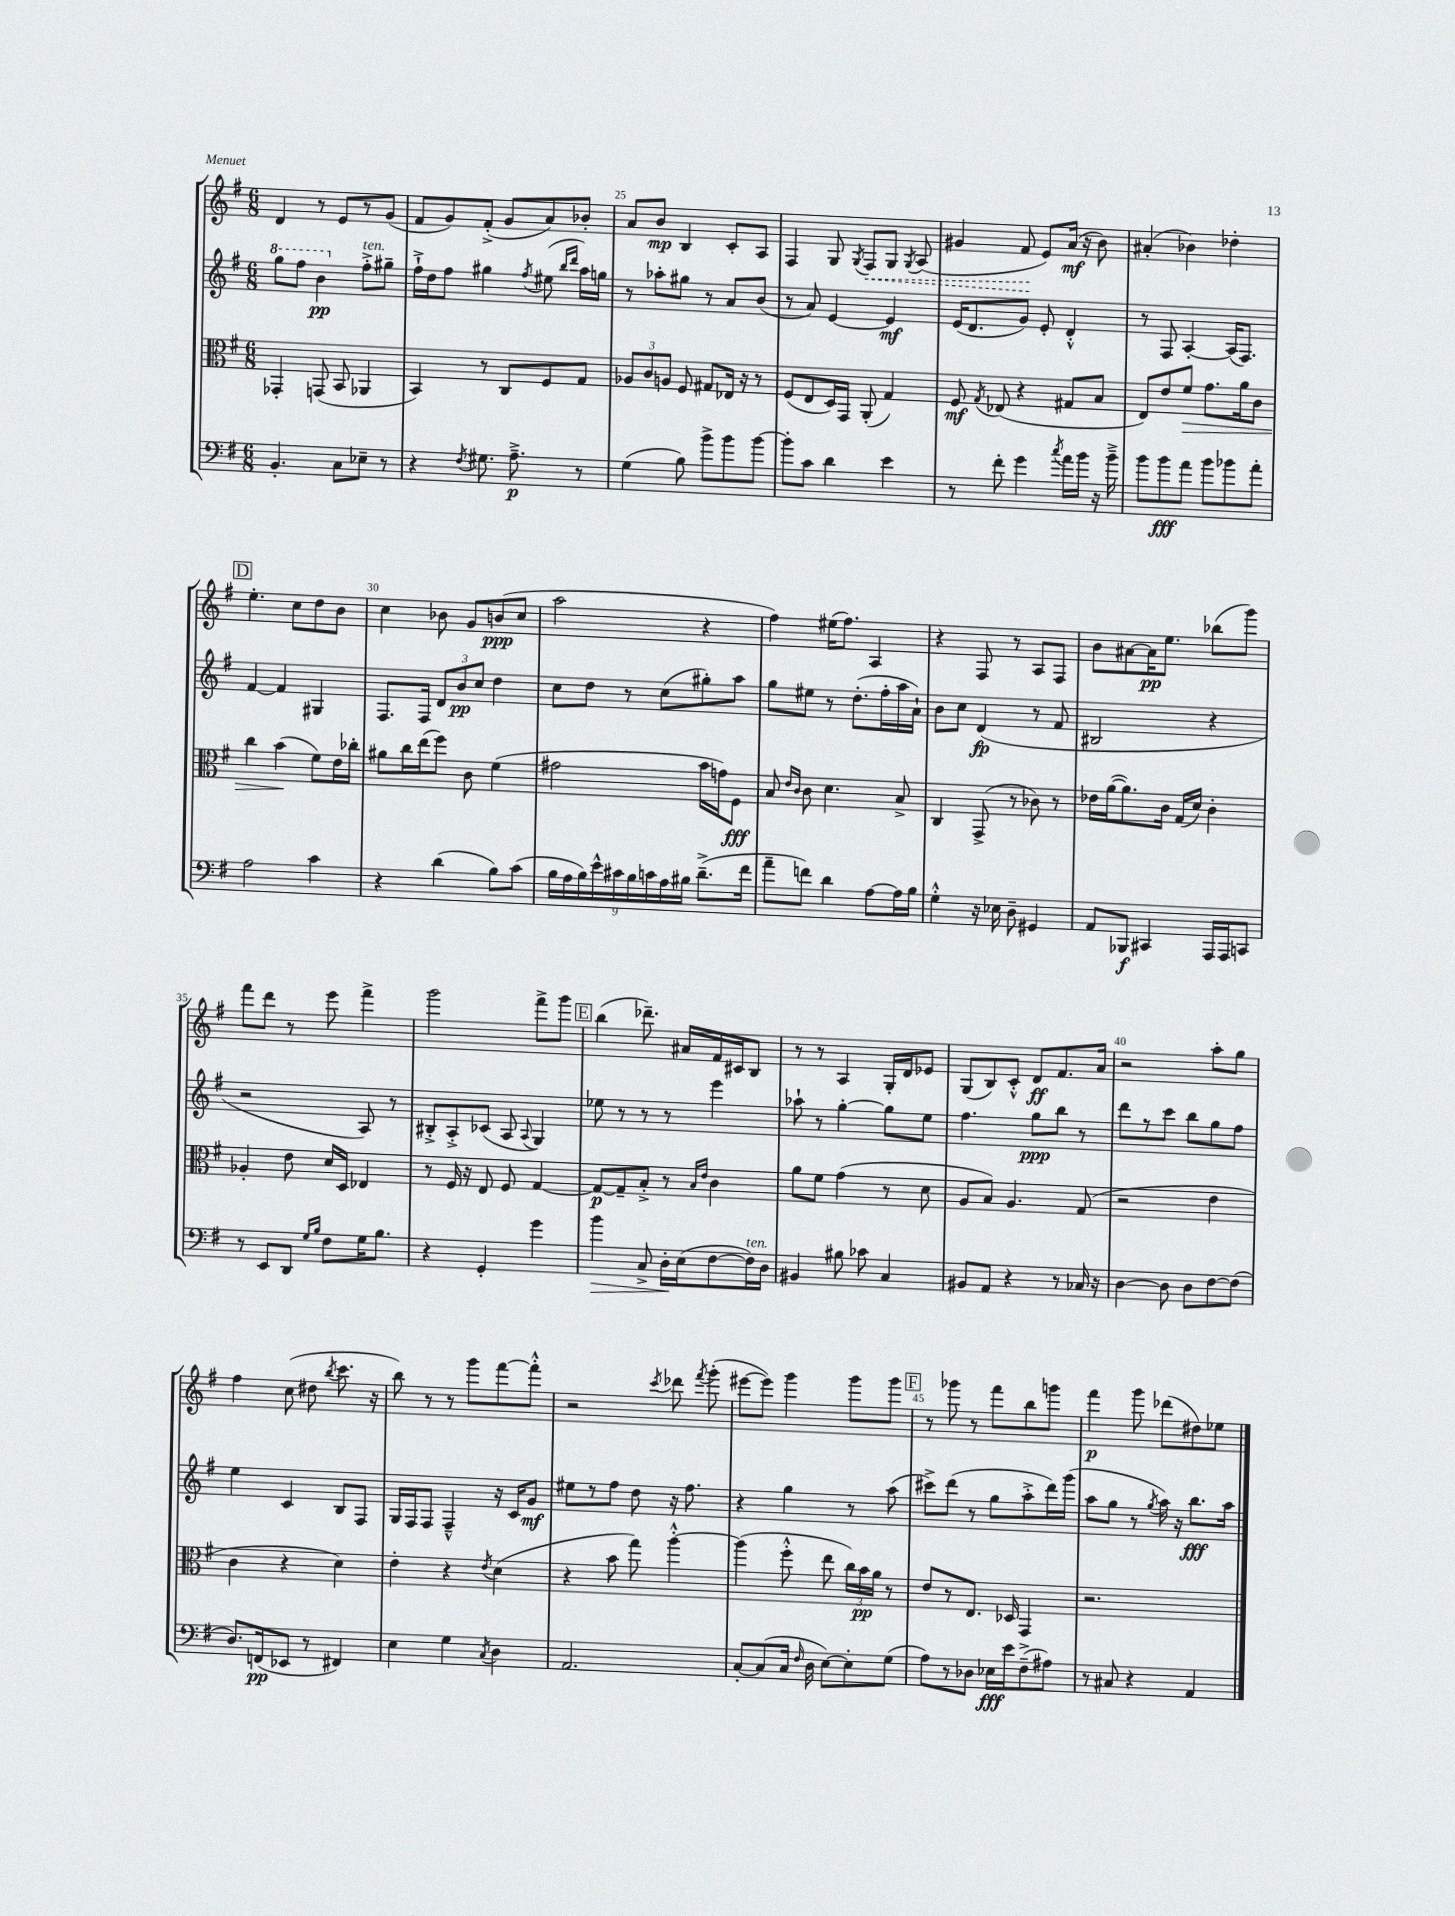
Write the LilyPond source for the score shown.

<<
\new StaffGroup <<
\new Staff = "s0" {
    \clef treble \key g \major \numericTimeSignature \time 6/8
    \autoBeamOff d'4 r8 e'8[ r8 g'8]( |
    fis'8[ g'8) fis'8]-.->( g'8[ a'8) bes'8]-. |
    a'8[ b'8]\mp b4 c'8[-. a8] |
    fis4 g8 \acciaccatura { g8 } \once \override Hairpin.style = #'dashed-line fis8[\< g8] \acciaccatura { g8 } a8( |
    gis'4 fis'8\! e'8[) a'16]\mf( r16 b'8) |
    ais'4-.( bes'4) des''4-. |
    \mark \markup { \box "D" } e''4.-. c''8[ d''8 b'8] |
    c''4 bes'8 g'8[ b'8\ppp( c''8] |
    a''2 r4 |
    fis''4) eis''16[( fis''8.]) a4 |
    r4 fis8 r8 a8[ fis8] |
    b'8[ ais'8~ ais'16\pp e''8.] bes''8[( g'''8]) |
    fis'''8[ d'''8] r8 e'''8 fis'''4-> |
    g'''2 fis'''8[-> g'''8] |
    \mark \markup { \box "E" } b''4( des'''8.--) ais'16[ fis'16 cis'16 b8] |
    r8 r8 a4 g16[-. d'16 ees'8] |
    g8[( b8) c'8]-.-^ d'8[\ff fis'8. a'16] |
    r2 a''8[-. g''8] |
    fis''4 c''8( dis''8 \acciaccatura { b''8 } c'''8. r16 |
    b''8) r8 r8 g'''8[ fis'''8~ fis'''8]-.-^ |
    r2 \acciaccatura { c'''8 } des'''8 \acciaccatura { fis'''8 } g'''8-.( |
    eis'''8[~ eis'''8]) g'''4 g'''8[ g'''8] |
    \mark \markup { \box "F" } r8 ges'''8 r8 fis'''8[ b''8 g'''8] |
    fis'''4\p g'''8 des'''8[( dis''8) ees''8] \bar "|." |
}
\new Staff = "s1" {
    \clef treble \key g \major \numericTimeSignature \time 6/8
    \autoBeamOff \ottava #1 g'''8[ fis'''8] b''4\pp \ottava #0 fis''8[-.->^\markup { \italic "ten." } gis''8]-- |
    fis''16[-!-> d''16 fis''8] gis''4 \acciaccatura { fis''8 } eis''8( \grace { b''16[ d'''16] } a''16[) g''16] |
    r8 aes''8[-. gis''8] r8 a'8[ b'8]( |
    r8 a'8) e'4~ e'4\mf |
    e'16[( d'8. g'8]) e'8-. d'4-.-^ |
    r8 fis8 a4~-. a16[( fis8.]) |
    \mark \markup { \box "D" } fis'4~ fis'4 gis4 |
    fis8.[ fis16] \tuplet 3/2 { d'8[ b'8\pp c''8] } d''4 |
    c''8[ d''8] r8 c''8[( gis''8-.) a''8] |
    g''8[ eis''8] r8 d''8.[-.( fis''16-. a''16 a'16]-!) |
    b'8[ c''8] d'4\fp( r8 fis'8 |
    bis2 r4 |
    r2 a8) r8 |
    bis8[-.-> a8-.-> ces'8]( a8 \appoggiatura { a8 } g4) |
    \mark \markup { \box "E" } ees''8 r8 r8 r8 e'''4 |
    aes''8-! r8 g''4~-. g''8[ e''8] |
    fis''4. g''8[\ppp b''8] r8 |
    d'''8[ r8 c'''8] b''8[ g''8 fis''8] |
    e''4 c'4 b8[ fis8] |
    g16[ fis16 fis8] fis4---^ r16 c'16[ g'8]\mf |
    eis''8[ r8 fis''8] d''8 r16 fis''8. |
    r4 g''4 r8 a''8( |
    \mark \markup { \box "F" } cis'''8[->) d'''8]( r8 g''8[ a''8-.-> d'''16) g'''16]( |
    a''8[ g''8] r8 \acciaccatura { g''8 } a''16) r16 b''8.[\fff a''16] \bar "|." |
}
\new Staff = "s2" {
    \clef alto \key g \major \numericTimeSignature \time 6/8
    \autoBeamOff ges,4-. g,8( b,8 aes,4 |
    b,4) r8 c8[ fis8 g8] |
    \tuplet 3/2 { aes8[ c'8 a8] } fis8 gis8[ ees16] r16 r8 |
    fis8[( e8 d16) g,16] a,8-.( g4) |
    fis8\mf \acciaccatura { g8 } ees8( r4 gis8[ b8] |
    e8[) e'8 fis'8]\> g'8.[ a'16 c'8] |
    \mark \markup { \box "D" } c''4 b'4\!( fis'8[) e'16 ces''16]-. |
    ais'8[ c''16 e''16( fis''8]) c'8 fis'4( |
    gis'2 b'16[ g'16) fis8]\fff |
    b8 \grace { e'16[ c'16] } c'8 d'4. b8-> |
    c4 g,8->( r8 ces'8) r8 |
    ees'16[ a'16~( a'8.) c'16] g16[( d'16]) c'4-. |
    aes4-. e'8 d'16[ d16] ees4 |
    r8 fis16 r16 e8 fis8 g4~ |
    \mark \markup { \box "E" } g8[~\p g8-- b8]-.-> r8 \grace { b16[ e'16] } c'4 |
    a'8[ fis'8] g'4( r8 d'8 |
    a8[ b8]) a4. g8( |
    r2 e'4 |
    c'4 r4 d'4) |
    e'4-. r4 \acciaccatura { e'8 } d'4( |
    r4 b'8 g''8) a''4~-.-^ |
    a''4( fis''8-.-^ e''8 \tuplet 3/2 { c''16[) b'16\pp a'16] } r8 |
    \mark \markup { \box "F" } e'8[ r8 e8.] des16 g,4 |
    r2. \bar "|." |
}
\new Staff = "s3" {
    \clef bass \key g \major \numericTimeSignature \time 6/8
    \autoBeamOff b,4.-. c8[ ees8]-- r8 |
    r4 \acciaccatura { fis8 } gis8. a8.--->\p r8 |
    g4( b8) b'8[-> b'8 b'8]~ |
    b'8[-. c'8] d'4 e'4 |
    r8 fis'8-. g'4 \acciaccatura { c''8 } a'16[ b'16] r16 b'16---> |
    b'8[ b'8\fff a'8] b'8[ bes'8 a'8]-. |
    \mark \markup { \box "D" } a2 c'4 |
    r4 d'4( b8[) c'8]( |
    \tuplet 9/8 { b16[ a16 b16) e'16-^ cis'16 b16 c'16 a16 bis16] } d'8.[--->( fis'16] |
    a'8[-- f'8]) d'4 a8[~ a16 b16] |
    g4-.-^ r16 ees16 d8-- gis,4 |
    a,8[ bes,,8]\f cis,4 a,,16[ a,,16 c,8] |
    r8 e,8[ d,8] \grace { g16[ b16] } fis8[ g16 b8.] |
    r4 g,4-. g'4 |
    \mark \markup { \box "E" } b'4\> c8-> d16[-.\! e16( fis8~ fis16^\markup { \italic "ten." }) d16] |
    bis,4 bis8 ces'8 c4 |
    bis,8[ a,8] r4 r8 ces16 r16 |
    d4~ d8 d8[ fis8~ fis8]( |
    d8.[) f,16\pp( ees,8] r8 fis,4) |
    e4 g4 \acciaccatura { c8 } d4 |
    a,2. |
    c8[~-. c8( c16] \grace { fis16 } d16 e8[~) e8-. g8]( |
    \mark \markup { \box "F" } a8[) r8 des8] ees16[\fff e'16 fis8--->( ais8]) |
    r8 cis8 r4 a,4 \bar "|." |
}
>>
>>
\layout { \context { \Score currentBarNumber = #23 \override BarNumber.break-visibility = ##(#f #t #t) barNumberVisibility = #(every-nth-bar-number-visible 5) } }
